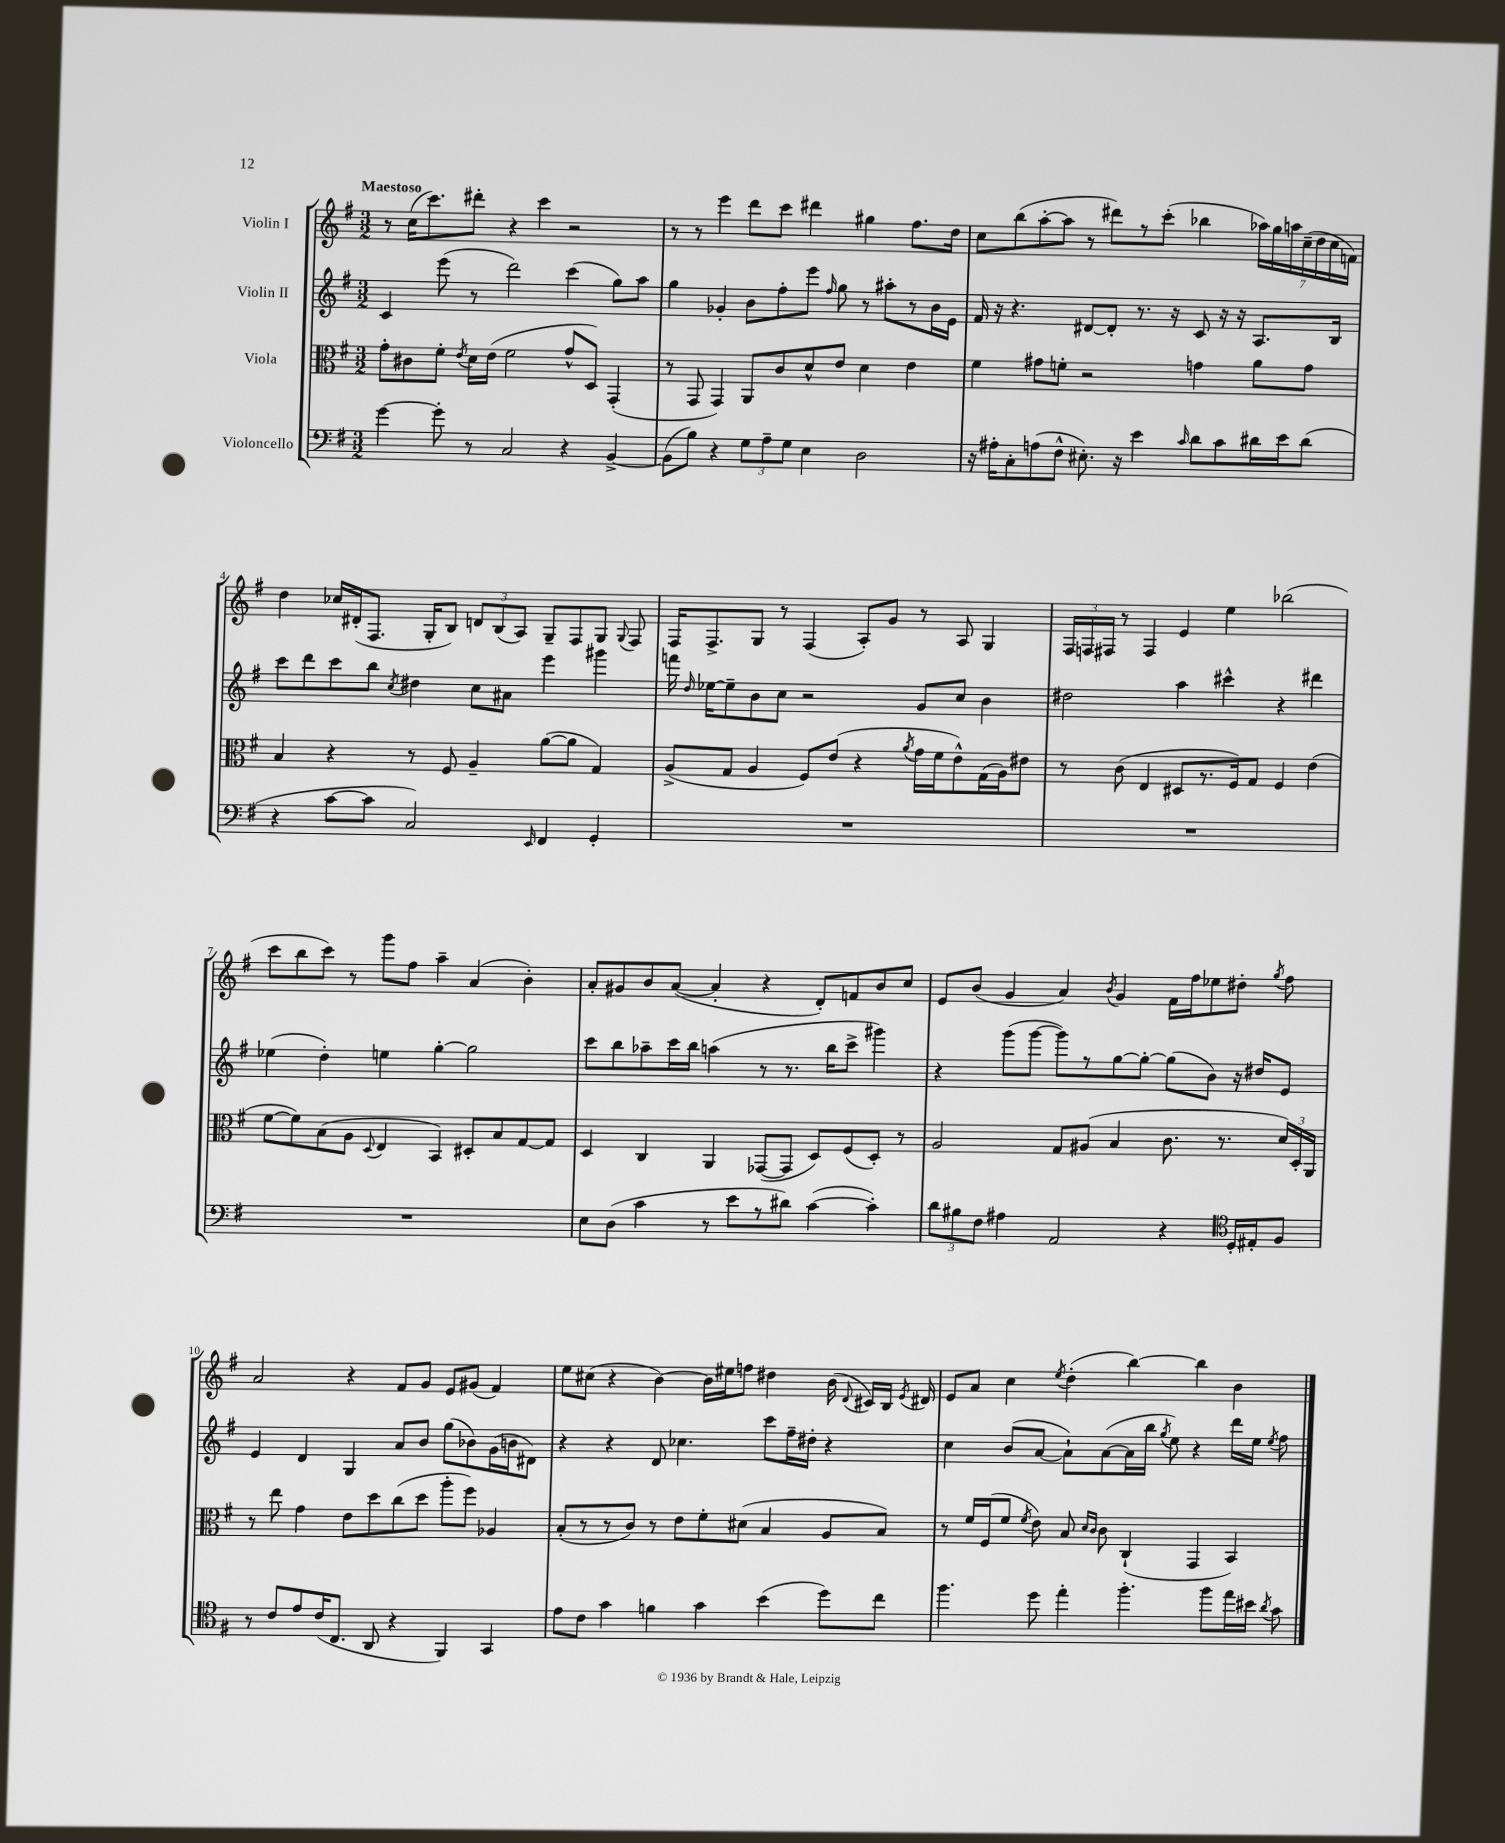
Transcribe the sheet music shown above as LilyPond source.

<<
\new StaffGroup <<
\new Staff = "s0" \with { instrumentName = "Violin I" } {
    \clef treble \key g \major \numericTimeSignature \time 3/2 \tempo "Maestoso"
    \autoBeamOff r8 c''16[( c'''8.) dis'''8]-. r4 c'''4 r2 |
    r8 r8 e'''4 d'''8[ c'''8] dis'''4 gis''4 fis''8.[ d''16] |
    c''8[ b''8( a''8~-. a''8] r8 dis'''8[) r8 c'''8]-.( bes''4 \tuplet 7/4 { aes''16[) g''16 a''16 c''16--( d''16 c''16 f'16]) } |
    d''4 ces''16[ dis'16-.( fis8.] g16[-. b8]) \tuplet 3/2 { d'8[ b8( a8]) } g8[-- fis8 g8] \appoggiatura { g8 } fis8 |
    fis16[ fis8.-> g8] r8 fis4( a8[-.) g'8] r8 a8 g4 |
    \tuplet 3/2 { fis16[ f16 fis16] } r8 fis4 e'4 e''4 bes''2( |
    c'''8[ b''8 c'''8]) r8 g'''8[ fis''8] a''4-- a'4( b'4-.) |
    a'8[-. gis'8 b'8 a'8]~( a'4-. r4 d'8[-.) f'8 b'8 c''8] |
    e'8[ b'8]( g'4 a'4) \acciaccatura { b'8 } g'4 fis'16[ fis''16 ees''8 dis''8]-. \acciaccatura { g''8 } fis''8 |
    a'2 r4 fis'8[ g'8] e'8[ gis'8]( fis'4) |
    e''8[ cis''8]( r4 b'4~) b'16[ eis''16 f''8] dis''4 b'16( \appoggiatura { d'8 } cis'16[) b16] \acciaccatura { e'8 } dis'16 |
    e'8[ a'8] c''4 \acciaccatura { e''8 } d''4-.( b''4~) b''4 b'4 \bar "|." |
}
\new Staff = "s1" \with { instrumentName = "Violin II" } {
    \clef treble \key g \major \numericTimeSignature \time 3/2
    \autoBeamOff c'4 e'''8( r8 d'''2) c'''4( g''8[) a''8] |
    g''4 ges'4-. b'8[ fis''8-. e'''8] \grace { fis''16 } g''8 r8 ais''8[-. r8 b'16 e'16] |
    fis'16 r16 r4. dis'8[~ dis'8]-. r8. r16 c'8 r16 r16 a8.[ b16] |
    c'''8[ d'''8 c'''8 b''8] \acciaccatura { c''8 } dis''4 c''8[ ais'8] e'''4 gis'''4 |
    f'''16 \grace { d''16 } ees''16[~ ees''8-- b'8 c''8] r2 g'8[ c''8] b'4 |
    dis''2 a''4 cis'''4-^ r4 dis'''4 |
    ees''4( d''4-.) e''4 g''4~-. g''2 |
    c'''8[ b''8 aes''8-- c'''16 b''16] a''4( r8 r8. b''16[ c'''8]-> gis'''4) |
    r4 g'''8[( g'''8]~ g'''8[) r8 g''8~ g''8]~-. g''8[( b'8]) r16 dis''16[ e'8] |
    e'4 d'4 g4 a'8[ b'8] g''8[( bes'8) g'16( b'16 dis'8]) |
    r4 r4 d'8 ces''4. c'''8[ fis''16-- dis''16]-. r4 |
    c''4 b'8[( a'8]~ a'8[-!) a'8~( a'16 b''16] \acciaccatura { g''8 } e''8) r4 d'''16[ e''16] \acciaccatura { e''8 } fis''8 \bar "|." |
}
\new Staff = "s2" \with { instrumentName = "Viola" } {
    \clef alto \key g \major \numericTimeSignature \time 3/2
    \autoBeamOff g'8[-. cis'8 fis'8]-. \acciaccatura { e'8 } d'16[ e'16]( fis'2 g'8[-^ d8]) g,4-.( |
    r8 g,8 g,4) a,8[ c'8 d'8-^ e'8] d'4 e'4 |
    fis'4 gis'8[ f'8]-. r2 g'4 a'8[ g'8] |
    b4 r4 r8 fis8 a4-- a'8[~( a'8] g4) |
    a8[->( g8] a4 fis8[) e'8]( r4 \acciaccatura { a'8 } g'16[ fis'16 e'8-^) g16( a16) eis'8] |
    r8 c'8( e4 dis8[ r8. fis16) g8] fis4 e'4( |
    fis'8[~ fis'8) b8( a8] \appoggiatura { d8 } e4 b,4) dis8[-. b8 g8~ g8] |
    d4 c4 a,4 ges,8[~( ges,8] d8[) fis8( d8]-.) r8 |
    a2 g8[ ais8]( b4 c'8. r8. \tuplet 3/2 { d'16[) d16-. a,16] } |
    r8 e''8 g'4 e'8[ d''8 c''8( d''8] a''8[-. fis''8]) aes4 |
    b8[-.( r8 r8 c'8]) r8 e'8[ fis'8-. dis'8]( b4 a8[ b8]) |
    r8 fis'16[ fis16( fis'8] \acciaccatura { fis'8 } e'8) b8 \grace { d'16[ c'16] } c'8 c4-!( g,4 b,4) \bar "|." |
}
\new Staff = "s3" \with { instrumentName = "Violoncello" } {
    \clef bass \key g \major \numericTimeSignature \time 3/2
    \autoBeamOff g'4~ g'8-. r8 c2 r4 b,4~-> |
    b,8[( b8]) r4 \tuplet 3/2 { g8[ a8-- g8] } e4 d2 |
    r16 ais16[-. c8-. a8( fis8]-^ eis8.-.) r16 e'4 \grace { c'16 } d'8[ c'8 dis'16 e'16 dis'8]( |
    r4 c'8[~ c'8] c2) \grace { e,16 } fis,4 g,4-. |
    R1. |
    R1. |
    R1. |
    e8[ d8]( c'4 r8 e'8[ r8 dis'8]) c'4~( c'4-.) |
    \tuplet 3/2 { d'8[ bis8 fis8] } ais4 a,2 r4 \clef tenor d16[-. eis16-. fis8] |
    r8 c'8[ e'8 c'16( c8.] a,8 r4 fis,4) g,4 |
    e'8[ c'8] g'4 f'4 g'4 b'4( d''8[) c''8] |
    fis''4. d''8 e''4-. fis''4.-. fis''8[ e''16 bis'16] \acciaccatura { a'8 } g'8 \bar "|." |
}
>>
>>
